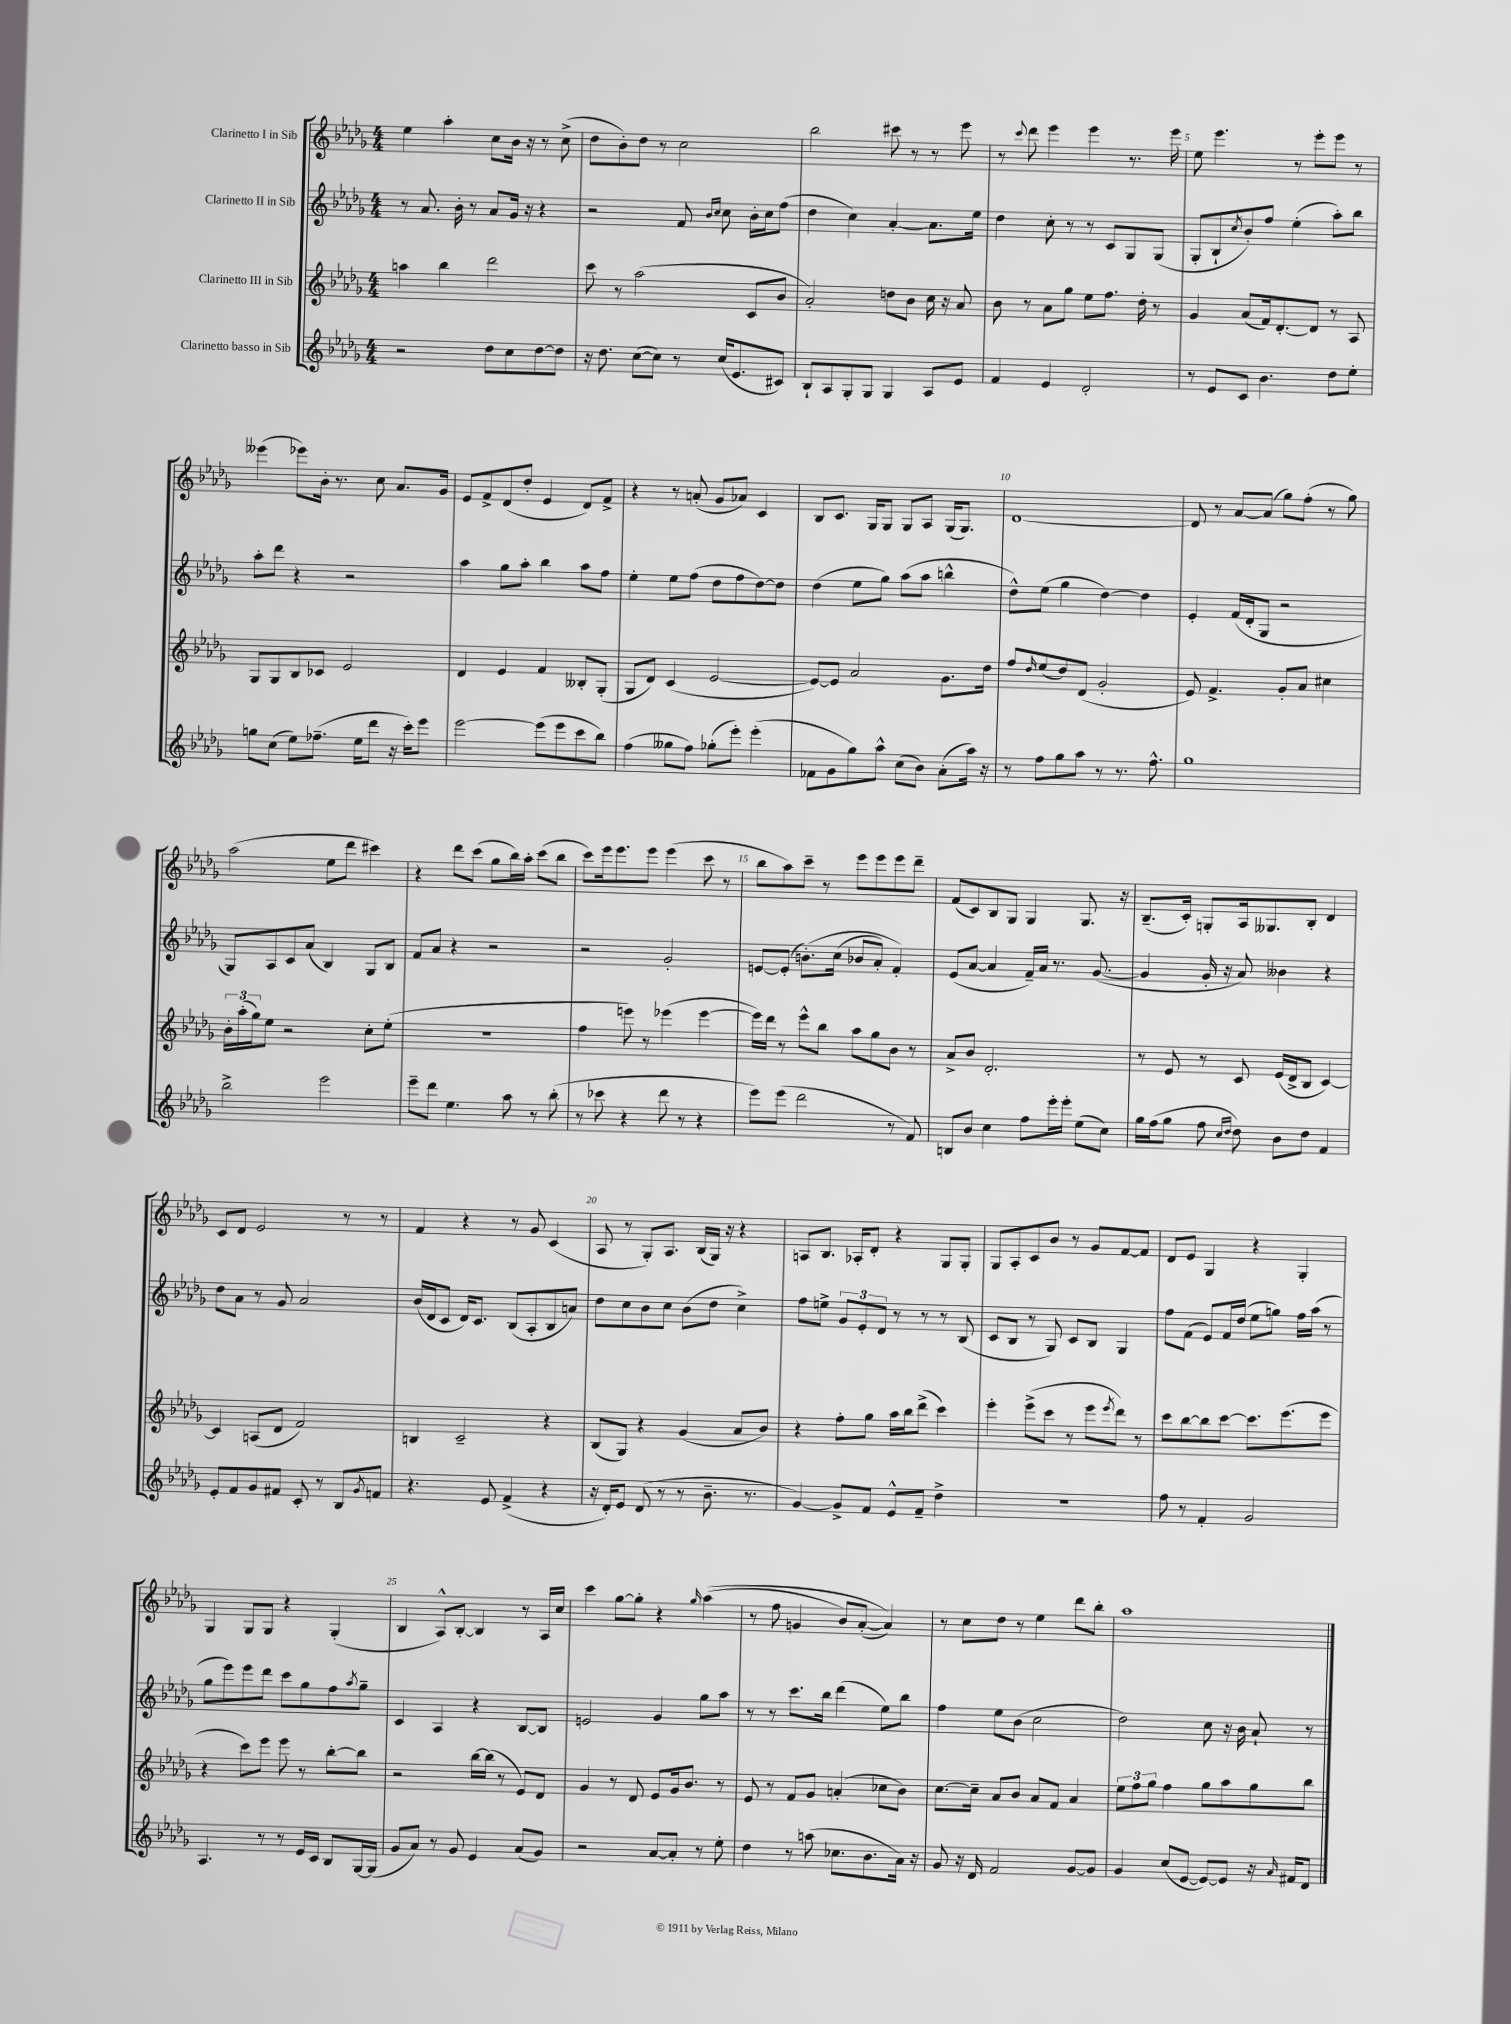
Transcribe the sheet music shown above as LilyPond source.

<<
\new StaffGroup <<
\new Staff = "s0" \with { instrumentName = "Clarinetto I in Sib" } {
    \clef treble \key des \major \numericTimeSignature \time 4/4
    ees''4 aes''4-. c''8 bes'16 r16 r8 c''8->( |
    des''8 bes'8-.) des''8 r8 c''2 |
    bes''2 cis'''8 r8 r8 ees'''8 |
    r8 \appoggiatura { c'''8 } des'''8 ees'''4 ees'''4 r8. ees'''16 |
    ees''8 ees'''4. r8 ees'''8-. ees'''8 r8 |
    eeses'''4( ees'''8) bes'16-. r8. c''8 aes'8. ges'16 |
    ees'8 f'8-> des'8( des''8-. ees'4 des'8) f'8-> |
    r4 r8 a'8-.( ges'8 aes'8) c'4 |
    bes8 c'8. ges16 ges8 ges8 aes8 ges16( ges8.) |
    des'1~ |
    des'8 r8 aes'8~ aes'8( ges''8) f''8-.( r8 ges''8) |
    aes''2( ees''8 des'''8 cis'''4) |
    r4 des'''8 c'''8( ges''8 bes''16) aes''16-. c'''8( bes''8 |
    c'''8) ees'''16 ees'''8. ees'''8 ees'''4( c'''8 r8 |
    bes''8 aes''8) c'''8-- r8 ees'''8 ees'''8 ees'''8 des'''8-- |
    f'8( c'8) bes8 ges8 ges4 ges8. r16 |
    bes8.--( c'16-.) g8-. aes16 geses8. bes8-. des'4 |
    c'8 des'8 ees'2 r8 r8 |
    f'4 r4 r8 ges'8 c'4( |
    aes8 r8 ges8-.) aes8. bes16( ges16) r16 r4 |
    a8 bes8. aes16-. des'8-. r4 ges8 ges8-. |
    ges8 aes8-. c'8 bes'8 r8 ges'8 f'8~ f'8 |
    des'8 ees'8 ges4 r4 ges4-. |
    ges4 ges8 ges8 r4 ges4-.( |
    bes4 aes8-^) bes8~-. bes4 r8 aes16 c''16 |
    c'''4 ges''8~ ges''8-. r4 \grace { ges''16 } aes''4(\( |
    r8 f''8 g'4 bes'8) aes'8~-.( aes'4)\) |
    r8 c''8 des''8 r8 ees''4 des'''8 bes''8-. |
    aes''1 \bar "|." |
}
\new Staff = "s1" \with { instrumentName = "Clarinetto II in Sib" } {
    \clef treble \key des \major \numericTimeSignature \time 4/4
    r8 aes'8. bes'16-. r8 aes'8 ges'16 r16 r4 |
    r2 f'8 \grace { bes'16 c''16 } c''8 bes'16-. c''16 f''8( |
    des''4 c''4) aes'4~-. aes'8. ees''16 |
    des''4 c''8-. r8 r8 c'8 ges8 ges8( |
    ges8-. bes8-! \acciaccatura { c''8 } bes'8-.) f''8 ees''4-.( aes''8-.) bes''8 |
    aes''8-. des'''8 r4 r2 |
    aes''4 ges''8 aes''8-. bes''4 aes''8 f''8 |
    ees''4-. ees''8 f''8( des''8 f''8 des''8~) des''8 |
    des''4( ees''8 ges''8) aes''8( aes''8 b''4-^ |
    des''8-^) ees''8( ges''4 des''4~) des''4 |
    ees'4-. f'16( des'16-. ges8 r2 |
    ges8) aes8 c'8 aes'8( bes4) ges8 bes8 |
    f'8 aes'8 r4 r2 |
    r2 ges'2-. |
    e'8~ e'8-.( b'8.-.)\( c''16( bes'8 aes'8-.) f'4-.\) |
    ees'8( aes'8~ aes'4 f'16--) aes'16 r8. ges'8.~( |
    ges'4 ges'16-. r16 aes'8) beses'4 r4 |
    des''8 aes'8 r8 ges'8 aes'2 |
    bes'16( des'16 c'8 des'16) c'8. bes8( aes8-. bes8 a'8) |
    des''8 c''8 bes'8 c''8 bes'8( des''8 c''4->) |
    f''8 e''8-> \tuplet 3/2 { ges'8 ees'8-. des'8 } r8 r8 r8 bes8( |
    c'8 bes8 r8 ges8) c'8 bes8 ges4 |
    f''8 f'8( ees'8) f'16 des''16( ees''8 g''8) f''16 aes''16( r8 |
    ges''8 ees'''8) ees'''8 des'''8 c'''8 ges''8 f''8 \acciaccatura { aes''8 } ges''8-- |
    c'4 aes4 r4 bes8~ bes8 |
    e'2 ges'4 ges''8 aes''8 |
    r8 r8 c'''8. bes''16 des'''4( ees''8) bes''8 |
    f''4 ees''8 bes'8( c''2 |
    des''2) c''8 r16 bes'16 aes'8-! r8 \bar "|." |
}
\new Staff = "s2" \with { instrumentName = "Clarinetto III in Sib" } {
    \clef treble \key des \major \numericTimeSignature \time 4/4
    a''4 bes''4 des'''2 |
    c'''8 r8 aes''2( c'8 bes'8 |
    aes'2-.) d''8 bes'8 c''16 r16 aes'8 |
    bes'8 r8 aes'8 ges''8 ees''8 f''8. des''16-. r8 |
    ges'4 aes'8( f'16) des'8.~-. des'8 r8 aes8 |
    ges8 ges8 bes8 ces'8 ees'2 |
    des'4 ees'4 f'4 beses8-. ges8-.( |
    ges8 des'8) c'4( ees'2~ |
    ees'8~) ees'8 aes'2 ges'8. des''16 |
    f''8 \grace { des''16 } ees''8( des''8) des'8( ges'2-. |
    ees'8) f'4.-> ges'8-. aes'8 cis''4 |
    \tuplet 3/2 { bes'16-. aes''16-.( ges''16) } ees''8 r2 c''8-. ees''8-.( |
    r1 |
    f''4 e'''8) r8 ees'''4( ees'''4~ |
    ees'''16) des'''16 r8 ees'''8-^ bes''8 aes''8 ges''8 bes'8 r8 |
    aes'8-> bes'8 des'2.-. |
    r8 ees'8 r8 c'8 ees'16( des'16-> bes8 c'4~) |
    c'4 a8( des'8 f'2) |
    b4 c'2-- r4 |
    bes8( ges8) r4 ges'4( aes'8 bes'8) |
    r4 f''8-. ges''8 aes''16 bes''16 des'''8->( c'''4) |
    ees'''4-. ees'''8->( c'''8 r8 ees'''8 \acciaccatura { ees'''8 } des'''8) r8 |
    c'''8 bes''8~ bes''8 c'''8~ c'''8. ees'''8.( ees'''8 |
    r4 c'''8) ees'''8 ees'''8 r8 bes''8~-. bes''8 |
    r2 bes''16~ bes''16( r8 ees'8) des'8 |
    ges'4 r8 des'8 ees'8 ges'16 bes'8. r8 |
    ees'8 r8 f'8 ges'8 a'4-.( ces''8 bes'8) |
    c''8.~ c''16-- aes'8 bes'8 aes'8 f'8 aes'4 |
    \tuplet 3/2 { ees''8 f''8 ges''8 } f''4 ges''8 aes''8 ges''8 bes''8 \bar "|." |
}
\new Staff = "s3" \with { instrumentName = "Clarinetto basso in Sib" } {
    \clef treble \key des \major \numericTimeSignature \time 4/4
    r2 des''8 c''8 des''8~ des''8 |
    r16 des''8. c''8~( c''8) r8 c''16( ees'8. cis'8) |
    bes8-! aes8 ges8-. ges8 ges4 aes8 ees'8 |
    f'4 ees'4 des'2-. |
    r8 ees'8 c'8 bes'4. des''8 ees''8-. |
    g''8 c''8( ees''8) fes''8.--( ees''16 des'''8 r16 c'''16-.) ees'''8 |
    ees'''2~ ees'''8( ees'''8 c'''8 bes''8) |
    f''4( geses''8 f''8) ges''8-.( ees'''8-.) ees'''4-.( |
    fes'8 ges'8 ges''8) aes''8-^ c''8( bes'8) aes'8-.( aes''16) r16 |
    r8 f''8 ges''8 aes''8 r8 r8. f''8.-^ |
    ges''1 |
    bes''2-> ees'''2 |
    ees'''8-- des'''8 ees''4. aes''8 r8 bes''8-.( |
    r8 ces'''8 r4 des'''8 r8 r4 |
    ees'''8) ees'''8( des'''2 r8 f'8) |
    b8 bes'8 c''4 f''8 ees'''16-. ees'''16-. ees''8( c''8) |
    ges''16 f''16( ges''8 f''8 \grace { c''16 des''16 } des''8) bes'8 des''8 f'4 |
    ees'8-. f'8 ges'8 fis'8 c'8-. r8 bes8 \acciaccatura { ges'8 } f'8 |
    r4. ees'8 f'4->( r4 |
    r16 des'16-.) ees'8 des'8( r8 r8 bes'8.-- r8. |
    ges'4~) ges'8-> f'8 ees'8-^ f'8-- des''4-> |
    R1 |
    f''8 r8 f'4-. ges'2 |
    aes4. r8 r8 ees'16 c'16 bes8 ges16~ ges16( |
    ges'8 aes'8) r8 ges'8 ees'4 aes'8( ges'8) |
    r2 aes'8~ aes'8-. r8 ees''8-. |
    des''4 r8 a''8( ces''8. bes'8. aes'16) r16 |
    ges'8 r16 des'16 f'2 ges'8~ ges'8 |
    ges'4 c''8( ees'8~ ees'8~) ees'8 r16 \grace { aes'16 } fis'16 des'8 \bar "|." |
}
>>
>>
\layout { \context { \Score \override BarNumber.break-visibility = ##(#f #t #t) barNumberVisibility = #(every-nth-bar-number-visible 5) } }
